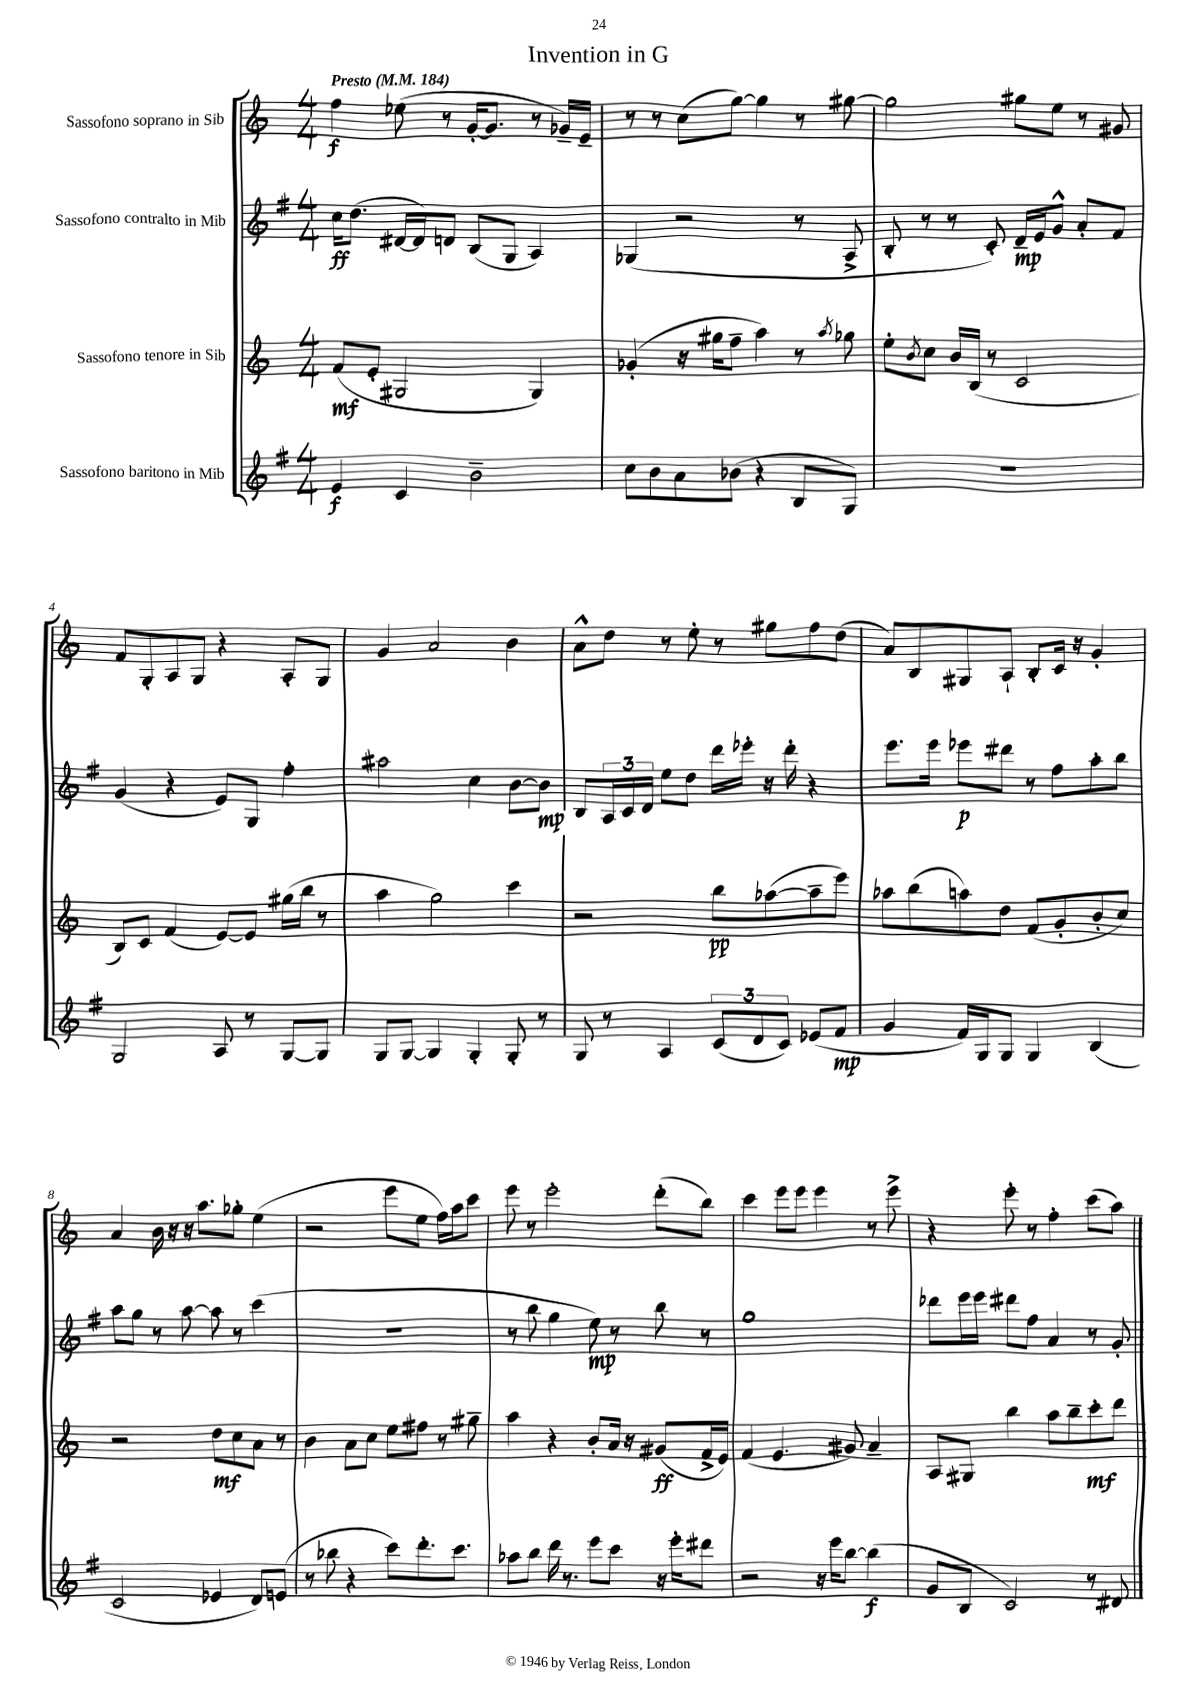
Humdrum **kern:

**kern	**kern	**kern	**kern
*staff4	*staff3	*staff2	*staff1
*clefG2	*clefG2	*clefG2	*clefG2
*k[f#]	*k[]	*k[f#]	*k[]
*M4/4	*M4/4	*M4/4	*M4/4
*MM184	*MM184	*MM184	*MM184
4e	(8f	16cc	4ff
.	.	(8.dd	.
.	8e'	.	.
4c	2G#	[16d#	(8ee-
.	.	16d#])	.
.	.	8d	8r
2b~	.	(8B	[16g'
.	.	.	8.g]
.	.	8G	.
.	4G#)	4A)	8r
.	.	.	16g-~)
.	.	.	16e~
=	=	=	=
8cc	(4g-'	(4G-	8r
8b	.	.	8r
8a	16r	2r	(8cc
.	16gg#	.	.
(8b-	8ff~	.	[8gg)
4r	4aa)	.	4gg]
8B	8r	8r	8r
.	8qaa	.	.
8G)	8gg-	8A^	[8gg#
=	=	=	=
1r	8ee'	8B'	2gg#]
.	8qb	.	.
.	8cc	8r	.
.	16b	8r	.
.	(16B	.	.
.	8r	8c')	.
.	2c	16d~	8gg#
.	.	16e	.
.	.	8g^^	8ee
.	.	8a'	8r
.	.	8f#	8g#
=	=	=	=
2G	8B)	(4g	8f
.	8c	.	8G'
.	(4f	4r	8A
.	.	.	8G
8A	[8e)	8e)	4r
8r	8e]	8G	.
[8G	(16gg#	4ff#'	8A'
.	16bb	.	.
8G]	8r	.	8G
=	=	=	=
8G	4aa	2aa#	4g
[8G	.	.	.
4G]	2gg)	.	2a
4G'	.	4cc	.
8G'	4ccc	[8b	4b
8r	.	8b]	.
=	=	=	=
8G	2r	8B	8a^^
8r	.	24A	8dd
.	.	24c	.
.	.	24d	.
4A	.	8ee	8r
.	.	8dd	8ee'
(12c	8bb	16ddd	8r
.	.	16eee-'	.
12d	.	.	.
.	([8aa-	16r	8gg#
12c)	.	.	.
.	.	16ddd'	.
(8e-	8aa-~]	4r	8ff
8f#	8eee)	.	(8dd
=	=	=	=
4g	8aa-	8.eee	8a)
.	(8bb	.	8B
.	.	16eee	.
16f#)	8aa)	8eee-	8G#
16G	.	.	.
8G	8dd	8ddd#	8A`
4G	(8f	8r	8B'
.	8g'	8ff#	16c
.	.	.	16r
(4B	8b'	8aa'	4g'
.	8cc)	8bb	.
=	=	=	=
2c	2r	8aa	4a
.	.	8gg	.
.	.	8r	16b
.	.	.	16r
.	.	[8aa	16r
.	.	.	8.aa
4e-	8dd	8aa]	.
.	8cc	8r	8gg-'
8d)	8a	(4ccc	(4ee
(8e	8r	.	.
=	=	=	=
8r	4b	1r	2r
8bb-	.	.	.
4r	8a	.	.
.	8cc	.	.
8ccc)	8ee	.	8eee
8.ddd'	8ff#	.	8ee
.	8r	.	16ff)
8.ccc	.	.	16aa
.	8gg#~	.	8ccc
=	=	=	=
8aa-	4aa	8r	8eee
8bb	.	8bb	8r
16ddd	4r	4gg	2eee'
8.r	.	.	.
8eee	8b'	8ee)	.
8ccc	16a	8r	.
.	16r	.	.
16r	(8g#	8bb	(8ddd'
16eee'	.	.	.
8ddd#	16f^	8r	8bb)
.	16e)	.	.
=	=	=	=
2r	(4f	1gg	4ccc
.	4.e	.	8eee
.	.	.	8eee
16r	.	.	4eee
16eee	.	.	.
[8bb	8g#)	.	.
(4bb]	4a~	.	8r
.	.	.	8eee^
=	=	=	=
8g	8A	8ddd-	4r
8B	8G#	16eee	.
.	.	16eee	.
2c)	4bb	8ddd#	8eee'
.	.	8ff#	8r
.	8aa	4a	4ff'
.	8bb~	.	.
8r	8ccc'	8r	(8ccc
8d#	8ddd	8g'	8aa)
==	==	==	==
*-	*-	*-	*-
